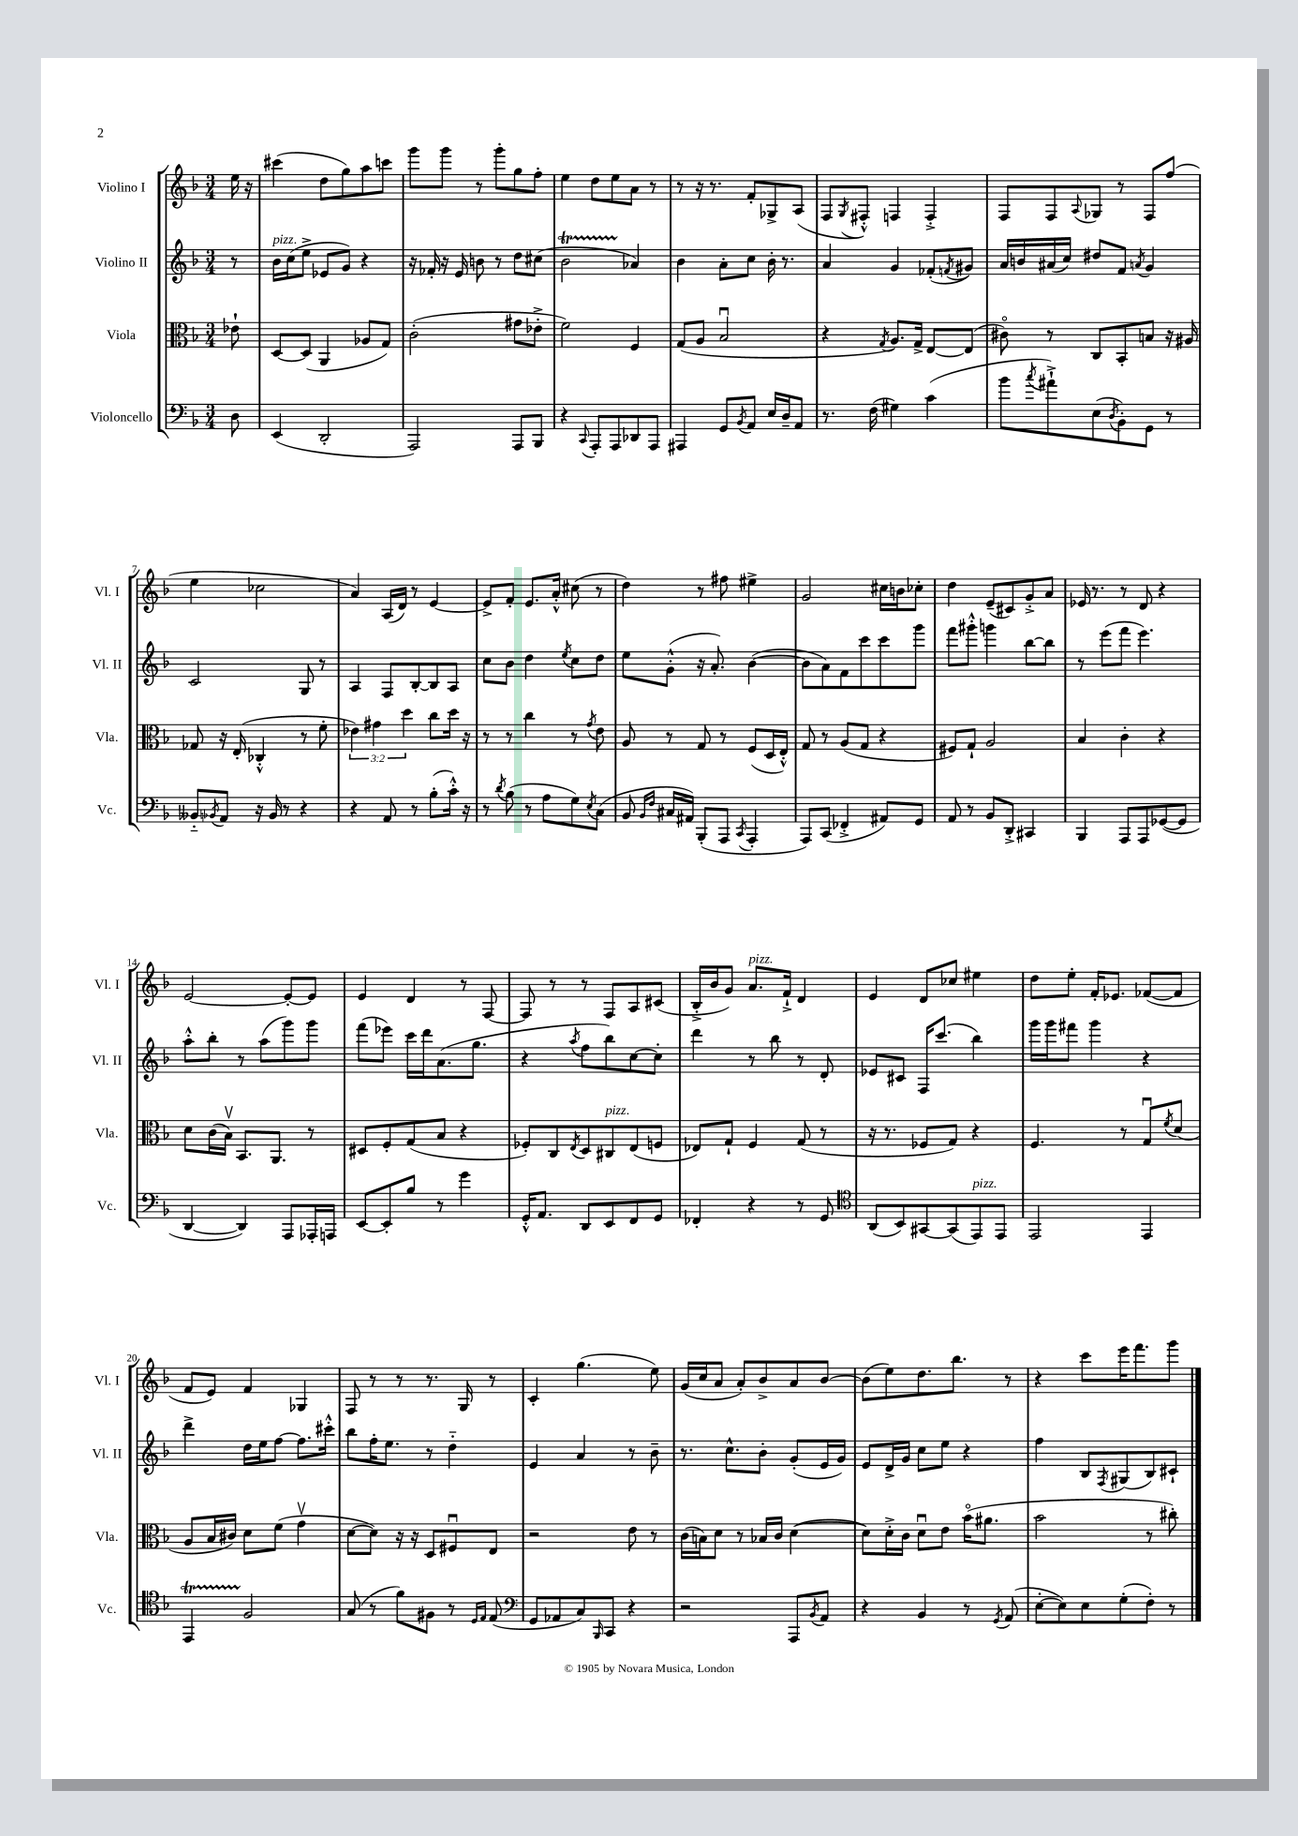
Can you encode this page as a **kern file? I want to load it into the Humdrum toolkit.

**kern	**kern	**kern	**kern
*part4	*part3	*part2	*part1
*staff4	*staff3	*staff2	*staff1
*I"Violoncello	*I"Viola	*I"Violino II	*I"Violino I
*I'Vc.	*I'Vla.	*I'Vl. II	*I'Vl. I
*clefF4	*clefC3	*clefG2	*clefG2
*k[b-]	*k[b-]	*k[b-]	*k[b-]
*M3/4	*M3/4	*M3/4	*M3/4
=	=	=	=
8D\	8e-X`\	8r	16ee\
.	.	.	16r
=1	=1	=1	=1
!	!	!LO:TX:a:i:t=pizz.	!
(4EE/	[8D/L	16b-\LL	(4ccc#X\
.	.	(16cc\J	.
.	(8D/J]	8ee^\J	.
2DD'/	4AA/	8e-X/L	8dd\L
.	.	8g/J)	8gg\)
.	8A-X/L	4r	8aa\
.	8G/J)	.	8cccn\J
=2	=2	=2	=2
2AAA/)	(2c'\	16r	8ggg\L
.	.	16f-X'/	.
.	.	16r	8ggg\J
.	.	16e/	.
.	.	8bn\	8r
.	.	8r	8ggg'\L
8AAA/L	8g#X\L	8dd\L	8gg\
8BBB-/J	8e-X'^\J	(8cc#X\J	8ff'\J
=3	=3	=3	=3
4r	2f\)	2b-T\	4ee\
8qqCC/	.	.	.
8AAA'/L	.	.	8dd\L
8AAA/	.	.	8ee\
8DD-X/	4F/	4a-X/)	8a\J
8AAA/J	.	.	8r
=4	=4	=4	=4
4AAA#X/	(8G/L	4b-\	8r
.	8A/J	.	16r
.	.	.	8.r
8GG/L	2B-u/	8a'\L	.
8qBB-/	.	.	.
8AA/J	.	8cc\J	8f'/L
16E/LL	.	16b-'\	8G-X^/
16D~/J	.	8.r	.
8AA/J	.	.	(8A/J
=5	=5	=5	=5
8.r	4r	4a/	8F/L
.	.	.	8qG/
.	.	.	8F#X'^^/J)
(16F\	.	.	.
.	8qG/	.	.
4G#X\)	8.A/L)	4g/	4Fn/
.	16G^/Jk	.	.
(4c\	[8E/L	(8f-X'/L	4F'^/
.	.	8qfn/	.
.	(8E/J]	8g#X/J)	.
=6	=6	=6	=6
8b-\L	8c#X\)	16a/LL	8F/L
.	.	16bn/	.
8qcc/	.	.	.
8a#X`^\)	8r	(16a#X/	8F/
.	.	16cc/JJ)	.
.	.	.	8qqA/
(8E\	8C/L	8dd#X/L	8G-X/J
8qD/	.	.	.
8BB-'\)	8BB-'/	8f/J	8r
.	.	8qan/	.
8GG\J	8Bn/J	4g/	8F/L
8r	16r	.	(8ff/J
.	16A#X/	.	.
!!LO:LB:g=z
=7	=7	=7	=7
8BB--X/L	8G-X/	2c/	4ee\
8qBB-X/	.	.	.
8AA/J	16r	.	.
.	(16E'/	.	.
16r	4C-X'^^/	.	2cc-X\
16BB-/	.	.	.
8r	.	.	.
4r	8r	8G/	.
.	8f'\	8r	.
=8	=8	=8	=8
4r	6e-X\)	4A/	4a/)
.	6g#X\	.	.
8AA/	.	8F/L	(16A/LL
.	.	.	16d/JJ)
.	6dd\	.	.
8r	.	[8B-'/	8r
(8B-'\L	8cc\L	8B-/]	[4e/
16c'^^\Jk)	16dd\Jk	8A/J	.
16r	16r	.	.
=9	=9	=9	=9
8r	8r	8cc\L	8e^/L]
8qd/	.	.	.
(8B-\	8r	8b-\J	8f'/J
8r	4cc\	4dd\	8.e/L
8A\L	.	.	.
.	.	.	16a'^^/Jk
.	.	8qee/	.
8G\)	8r	8cc\L	(8cc#X\
8qE/	8qg/	.	.
(8C\J	8e\	8dd\J	8r
=10	=10	=10	=10
8BB-/	8A/	8ee\L	4dd\)
16qqBB-/LL	.	.	.
16qqF/JJ	.	.	.
16C#X/LL	8r	(8g'^^\J	.
16AA#X/JJ)	.	.	.
(8BBB-'/L	8G/	16r	8r
.	.	8.a'/)	.
8AAA/J	8r	.	8ff#X\
8qCC/	.	.	.
4AAA'/	(8F/L	([4b-\	4ee#X^\
.	16D/L	.	.
.	16E'^^/JJ)	.	.
=11	=11	=11	=11
8AAA/L)	8G/	8b-\L]	2g/
(8CC/J	8r	8a\)	.
4FF-X'^/	(8A/L	8f\	.
.	8G/J	8ccc\	.
8AA#X/L)	4r	8ccc\	16cc#X\LL
.	.	.	16bn\J
8GG/J	.	8ggg\J	8cc-X'\J
=12	=12	=12	=12
8AA/	8F#X/L)	8fff\L	4dd\
8r	8G`/J	8ggg#X'^^\J	.
8BB-/L	2A/	4gggn\	(8e~/L
8DD'^/J	.	.	8c#X/)
4CC#X/	.	[8bb-\L	8g'^/
.	.	8bb-\J]	8a/J
=13	=13	=13	=13
4BBB-/	4B-/	8r	16e-X/
.	.	.	8.r
.	.	(8eee\L	.
8AAA/L	4c'\	8fff\J	8r
8AAA/	.	4.eee\)	8d/
([8GG-X/	4r	.	4r
8GG-/J]	.	.	.
!!LO:LB:g=z
=14	=14	=14	=14
[4DD/	8d\L	8aa'^^\L	[2e/
.	(16c\L	8bb-'\J	.
.	16B-v\JJ)	.	.
4DD/])	8.BB-/L	8r	.
.	.	(8aa\L	.
.	8.AA/J	.	.
8AAA/L	.	8ggg\)	8e'/L_
16AAA-X'/L	8r	8ggg\J	8e/J]
16AAAn/JJ	.	.	.
=15	=15	=15	=15
[8EE/L	8D#X/L	(8fff\L	4e/
8EE'/]	8F'/	8eee-X\J)	.
8B-/J	(8G/	16ccc\LL	4d/
.	.	16ddd\J	.
8r	8B-/J	(8.a\	.
4g\	4r	.	8r
.	.	8.gg\J	.
.	.	.	[8F/
=16	=16	=16	=16
16GG'^^/KL	8F-X'/L)	4r	8F/]
8.AA/J	.	.	.
.	8C/	.	8r
.	8qE/	8qaa/	.
8DD/L	8D/	8ff\L	8r
!	!LO:TX:a:i:t=pizz.	!	!
8EE/	8C#X/	8bb-\)	8F/L
8FF/	(8E/	[8cc\	8A/
8GG/J	8Fn/J	8cc'\J]	(8c#X/J
=17	=17	=17	=17
4FF-X'/	8E-X/L)	4ddd\	16B-'^/LL
.	.	.	16b-/J
.	8G`/J	.	8g/J)
!	!	!	!LO:TX:a:i:t=pizz.
4r	4F/	8r	8.a/L
.	.	8bb-\	.
.	.	.	16f`^/Jk
8r	(8G/	8r	4d/
8GG/	8r	8d'/	.
=18	=18	=18	=18
*clefC4	*	*	*
(8AA/L	16r	8e-X/L	4e/
.	8.r	.	.
8BB-/)	.	8c#X/J	.
[8GG#X/	8F-X/L	16F/KL	8d/L
.	.	(8.ccc/J	.
(8GG#/]	8G/J)	.	8cc-X/J
!LO:TX:a:i:t=pizz.	!	!	!
8EE/)	4r	4bb-\)	4ee#X\
8EE/J	.	.	.
=19	=19	=19	=19
2EE/	4.F/	16ggg\LL	8dd\L
.	.	16ggg\J	.
.	.	8fff#X\J	8ee'\J
.	.	4ggg\	16f'/KL
.	.	.	8.e-X/J
.	8r	.	.
4EE/	8Gu/L	4r	([8f-X/L
.	8qf/	.	.
.	(8d/J	.	8f-/J]
!!LO:LB:g=z
=20	=20	=20	=20
4EEt/	8A/L	4ddd^\	8f/L
.	16B-/L	.	8e/J)
.	16c#X/JJ)	.	.
2F/	8d\L	16dd\LL	4f/
.	.	16ee\J	.
.	(8f\J	[8ff\J	.
.	4gv\	8.ff\L]	4G-X/
.	.	16ccc#X'^^\Jk	.
=21	=21	=21	=21
(8G/	[8d\L	8bb-\L	8F/
8r	8d\J])	16ff'\K	8r
.	.	8.ee\J	.
8f\L)	16r	.	8r
.	16r	.	.
8F#X\J	8D/L	8r	8.r
8r	8F#Xu/	4dd\	.
.	.	.	16G/
16qqD/LL	.	.	.
16qqE/JJ	.	.	.
(8E/	8E/J	.	8r
=22	=22	=22	=22
*clefF4	*	*	*
8GG/L	2r	4e/	4c'/
8AA-X/	.	.	.
8C/)	.	4a/	(4.gg\
16qqBBB-/	.	.	.
8CC/J	.	.	.
4r	8e\	8r	.
.	8r	8b-~\	8ee\)
=23	=23	=23	=23
2r	(16c\LL	8.r	(16g/LL
.	16Bn\J)	.	16cc/J
.	8d\J	.	8a/J
.	.	8.cc^^\L	.
.	8r	.	8a'/L)
.	16B-X/LL	8b-'\J	8b-^/
.	16c/JJ	.	.
8AAA/L	([4d\	(8g'/L	8a/
8qBB-/	.	.	.
8AA/J	.	16e/L	[8b-/J
.	.	16g/JJ)	.
=24	=24	=24	=24
4r	8d\L])	8e/L	(8b-\L]
.	16d'^\L	16d^/L	8ee\)
.	16c\JJ	16g/JJ	.
4BB-/	8du\L	8cc\L	8.dd\
.	8e\J	8ee\J	.
.	.	.	8.bb-\J
8r	(16b-\KL	4r	.
.	8.a#X\J	.	.
8qGG/	.	.	.
(8AA/	.	.	8r
=25	=25	=25	=25
[8E'\L	2b-\	4ff\	4r
8E\])	.	.	.
8E\	.	8B-/L	8ccc\L
.	.	8qF/	.
(8G'\	.	(8G#X/	16eee\K
.	.	.	8.fff\
8F'\J)	8r	8B-/)	.
8r	8cc#X'\)	8c#X`/J	8ggg\J
==	==	==	==
*-	*-	*-	*-
